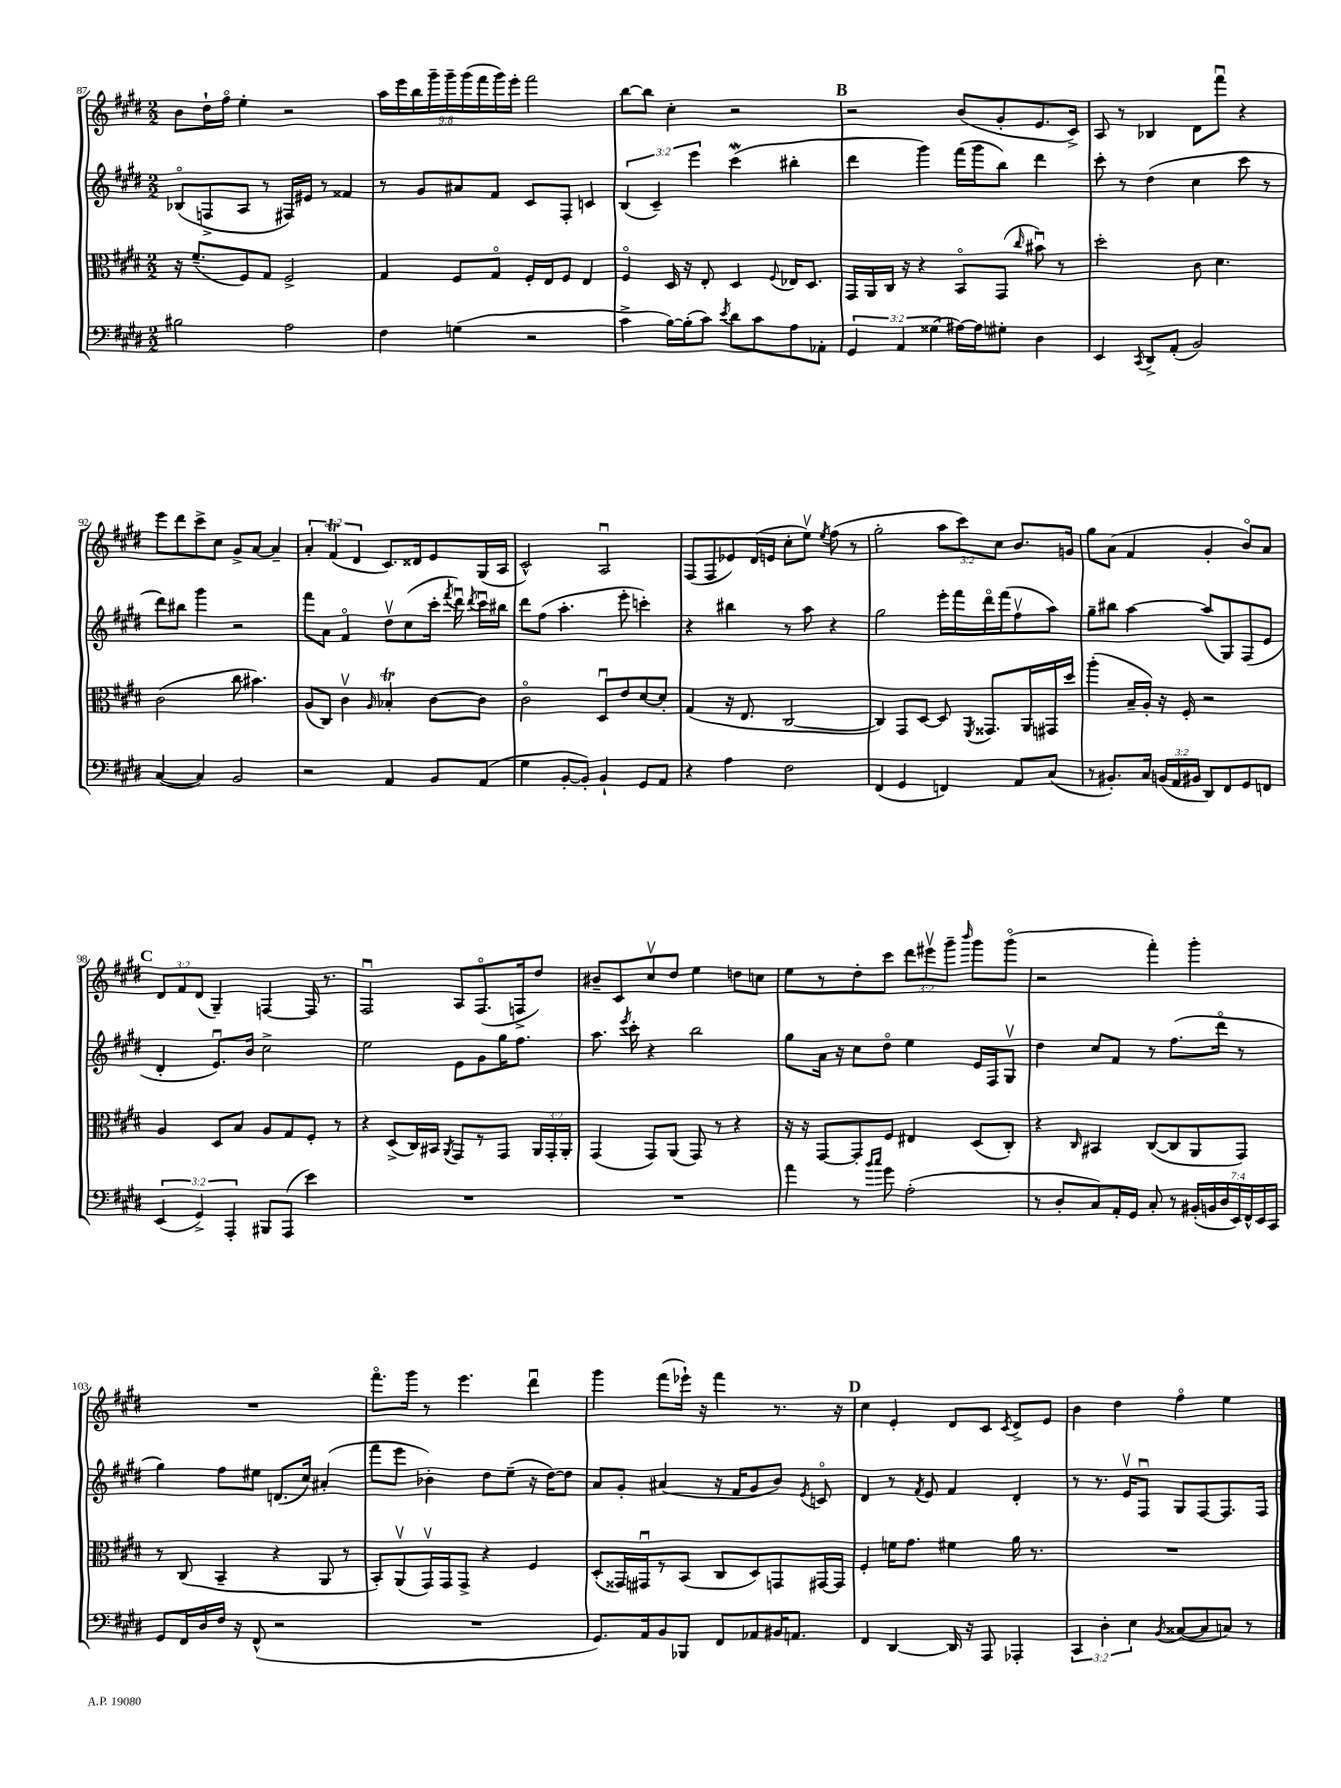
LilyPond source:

<<
\new StaffGroup <<
\new Staff = "s0" {
    \clef treble \key e \major \numericTimeSignature \time 2/2 \override Staff.TupletNumber.text = #tuplet-number::calc-fraction-text
    \autoBeamOff b'8[ dis''16-! fis''16]\flageolet e''4-. r2 |
    \tuplet 9/8 { a''16[ e'''16 b''16 gis'''16-- gis'''16-- gis'''16( fis'''16 gis'''16) e'''16]-. } fis'''2 |
    b''8[~ b''8] cis''4-. r2 |
    \mark \markup { \bold "B" } r2 b'8[( gis'8-. e'8. cis'16]->) |
    a8 r8 bes4 dis'8[ fis'''8]\downbow r4 |
    e'''8[ dis'''8 cis'''8-> cis''8] gis'8[-> a'8]~ a'4-- |
    \tuplet 3/2 { a'4-. fis'4\trill( dis'4 } cis'8.[) disis'16 e'8 gis16( a16] |
    cis'2-^) a2\downbow |
    fis8[( fis8 ees'8) dis'16( e'16] cis''8[-. e''8]\upbow) \acciaccatura { e''8 } fis''8( r8 |
    gis''2-. \tuplet 3/2 { a''8[ cis'''8) cis''8] } b'8.[ g'16] |
    gis''8[ a'8]( fis'4 gis'4-. b'8[\flageolet) a'8] |
    \mark \markup { \bold "C" } \tuplet 3/2 { dis'8[ fis'8 dis'8]( } gis4--) f4~ f16 r8. |
    fis2\downbow a8[ fis8.\flageolet( f16-> dis''8]) |
    bis'8[-- cis'8 cis''8\upbow dis''8] e''4 d''8[ c''8] |
    e''8[ r8 dis''8-. cis'''8] \tuplet 3/2 { dis'''8[ eis'''8\upbow gis'''8]-- } \grace { b'''16 } gis'''8[ gis'''8]\flageolet( |
    r2 fis'''4-.) gis'''4-. |
    R1 |
    fis'''8.[\flageolet gis'''16] r8 e'''4. dis'''4\downbow |
    gis'''4 fis'''8[( ees'''16]-!) r16 fis'''4 r8. r16 |
    \mark \markup { \bold "D" } cis''4 e'4-. dis'8[ cis'8] \acciaccatura { cis'8 } dis'8[-> e'8] |
    b'4 dis''4 fis''4\flageolet e''4 \bar "|." |
}
\new Staff = "s1" {
    \clef treble \key e \major \numericTimeSignature \time 2/2 \override Staff.TupletNumber.text = #tuplet-number::calc-fraction-text
    \autoBeamOff bes8[\flageolet( f8-> a8] r8 fis16[) eis'16] r8 fisis'4 |
    r8 gis'8[ ais'8 fis'8] cis'8[ fis8]-. c'4 |
    \tuplet 3/2 { b4( cis'4--) e'''4 } cis'''4\mordent( bis''4-. |
    \mark \markup { \bold "B" } dis'''4 gis'''4) fis'''16[( gis'''16 b''8]) dis'''4 |
    cis'''8-. r8 dis''4( cis''4 cis'''8 r8 |
    dis'''8[) bis''8] gis'''4 r2 |
    fis'''8[ a'8] fis'4\flageolet dis''8[\upbow cis''8( cis'''16]-. \acciaccatura { fis'''8 } dis'''16\downbow) \acciaccatura { dis'''8 } cis'''16[\downbow bis''16] |
    dis'''8[ fis''8]( a''4.-. e'''8-. c'''4-.) |
    r4 bis''4 r8 a''8 r4 |
    gis''2 e'''16[-. fis'''16 dis'''16\flageolet fis'''16( fis''8\upbow a''8]) |
    gis''8[-- bis''8] a''4~ a''8[( gis8) fis8( e'8] |
    \mark \markup { \bold "C" } dis'4-. e'8.[\downbow) b'16] cis''2-> |
    e''2 e'8[ gis'8 gis''16 fis''8.] |
    a''8. \acciaccatura { e'''8 } cis'''16-. r4 b''2 |
    gis''8[ a'16] r16 cis''8[ dis''8]\flageolet e''4 e'16[ fis16 gis8]\upbow |
    dis''4 cis''8[ fis'8] r8 fis''8.[( dis'''16]\flageolet r8 |
    gis''4) fis''8[ eis''8] d'8.[( cis''16]) ais'4-.( |
    fis'''8[ e'''8] bes'4-.) dis''8[ e''8]--( r16 dis''16[~) dis''8] |
    a'8[ gis'8]-. ais'4( r16 fis'16[ gis'8 b'8]) \acciaccatura { e'8 } c'8\flageolet |
    \mark \markup { \bold "D" } dis'4 r8 \acciaccatura { fis'8 } e'8 fis'4 dis'4-. |
    r8 r8. e'16[\upbow fis8]\downbow gis8[ fis8~ fis8. fis16] \bar "|." |
}
\new Staff = "s2" {
    \clef alto \key e \major \numericTimeSignature \time 2/2 \override Staff.TupletNumber.text = #tuplet-number::calc-fraction-text
    \autoBeamOff r16 fis'8.[--( fis8) gis8] fis2-> |
    gis4 fis8[ gis8]\flageolet fis16[-. e16 fis8] e4 |
    fis4\flageolet dis16 r16 e8-. dis4 \appoggiatura { fis8 } ees16[ dis8.] |
    \mark \markup { \bold "B" } gis,16[ a,16 cis16] r16 r4 b,8[\flageolet gis,8]( \grace { cis''16 } bis'8\downbow) r8 |
    dis''2-. cis'8 dis'4. |
    cis'2( cis''8 bis'4.) |
    a8[( cis8]) cis'4\upbow \grace { a16 } bes4-.\trill cis'8[~ cis'8] |
    cis'2\flageolet dis8[\downbow e'8 dis'8~ dis'8]-. |
    gis4( r16 e8. cis2~ |
    cis4) gis,8[ dis8]~ dis8 \acciaccatura { fis,8 } gisis,8.[ a,16 gis,16 dis''16] |
    a''4-.( b16[-- a16]-.) r16 fis16-. r2 |
    \mark \markup { \bold "C" } a4 dis8[ b8] a8[ gis8 fis8]-. r8 |
    r4 dis8[->( cis16) bis,16] \acciaccatura { a,8 } gis,8[ r8 gis,8] \tuplet 3/2 { a,16[ gis,16-. a,16]-. } |
    gis,4( gis,8[) a,8]( gis,8) r8 r4 |
    r16 r16 gis,8[~ gis,8-. fis8] eis4 dis8[( cis8]-.) |
    r4 \grace { cis16 } bis,4 cis8[~( cis8 a,8 gis,8]) |
    r8 cis8( b,4-- r4 a,8 r8 |
    b,8[-.) a,8\upbow( gis,16\upbow) gis,16 gis,8]-> r4 fis4 |
    dis8[-.( gisis,16) gis,16\downbow r8 b,8]( cis8[ dis8) g,8 gis,16~ gis,16] |
    \mark \markup { \bold "D" } fis4-. f'16[ gis'8.] fis'4 a'16 r8. |
    R1 \bar "|." |
}
\new Staff = "s3" {
    \clef bass \key e \major \numericTimeSignature \time 2/2 \override Staff.TupletNumber.text = #tuplet-number::calc-fraction-text
    \autoBeamOff bis2 a2 |
    fis4 g4( r2 |
    cis'4-> b16[~) b16-.( cis'8]) \acciaccatura { e'8 } dis'8[ cis'8 a8 aes,8]-. |
    \mark \markup { \bold "B" } \tuplet 3/2 { gis,4 a,4 gisis4( } ais16[~) ais16 gis8]-. dis4 |
    e,4 \acciaccatura { cis,8 } dis,8[-> a,8]-.( b,2) |
    cis4~( cis4) b,2 |
    r2 a,4 b,8[ a,8]( |
    gis4 b,8[~-. b,8]-.) b,4-! gis,8[ a,8] |
    r4 a4 fis2 |
    fis,4( gis,4 f,4) a,8[ cis8]( |
    r8 bis,8.[-.) cis16] \tuplet 3/2 { b,16[( a,16 bis,16] } dis,8[) fis,8 gis,8 f,8] |
    \mark \markup { \bold "C" } \tuplet 3/2 { e,4( gis,4->) a,,4-. } bis,,8[ a,,8]( e'4) |
    R1 |
    R1 |
    a'4 r8 \grace { b'16[ cis''16] } gis'8 a2-.( |
    r8 dis8[-. cis8) a,16-. gis,16] cis8-. r8 \tuplet 7/4 { bis,16[-.( b,16 dis16 e,16) fis,16-^ e,16 cis,16] } |
    gis,8[ fis,16 dis16 fis16] r16 fis,8-^( r2 |
    R1 |
    gis,8.[) a,16 b,8 bes,,8] fis,8[ aes,8 bis,16 a,8.] |
    \mark \markup { \bold "D" } fis,4 dis,4~ dis,16 r16 a,,8 aes,,4-. |
    \tuplet 3/2 { cis,4 dis4-. e4 } \acciaccatura { b,8 } cisis8[~( cisis8 c8]) r8 \bar "|." |
}
>>
>>
\layout { \context { \Score currentBarNumber = #87 } }
